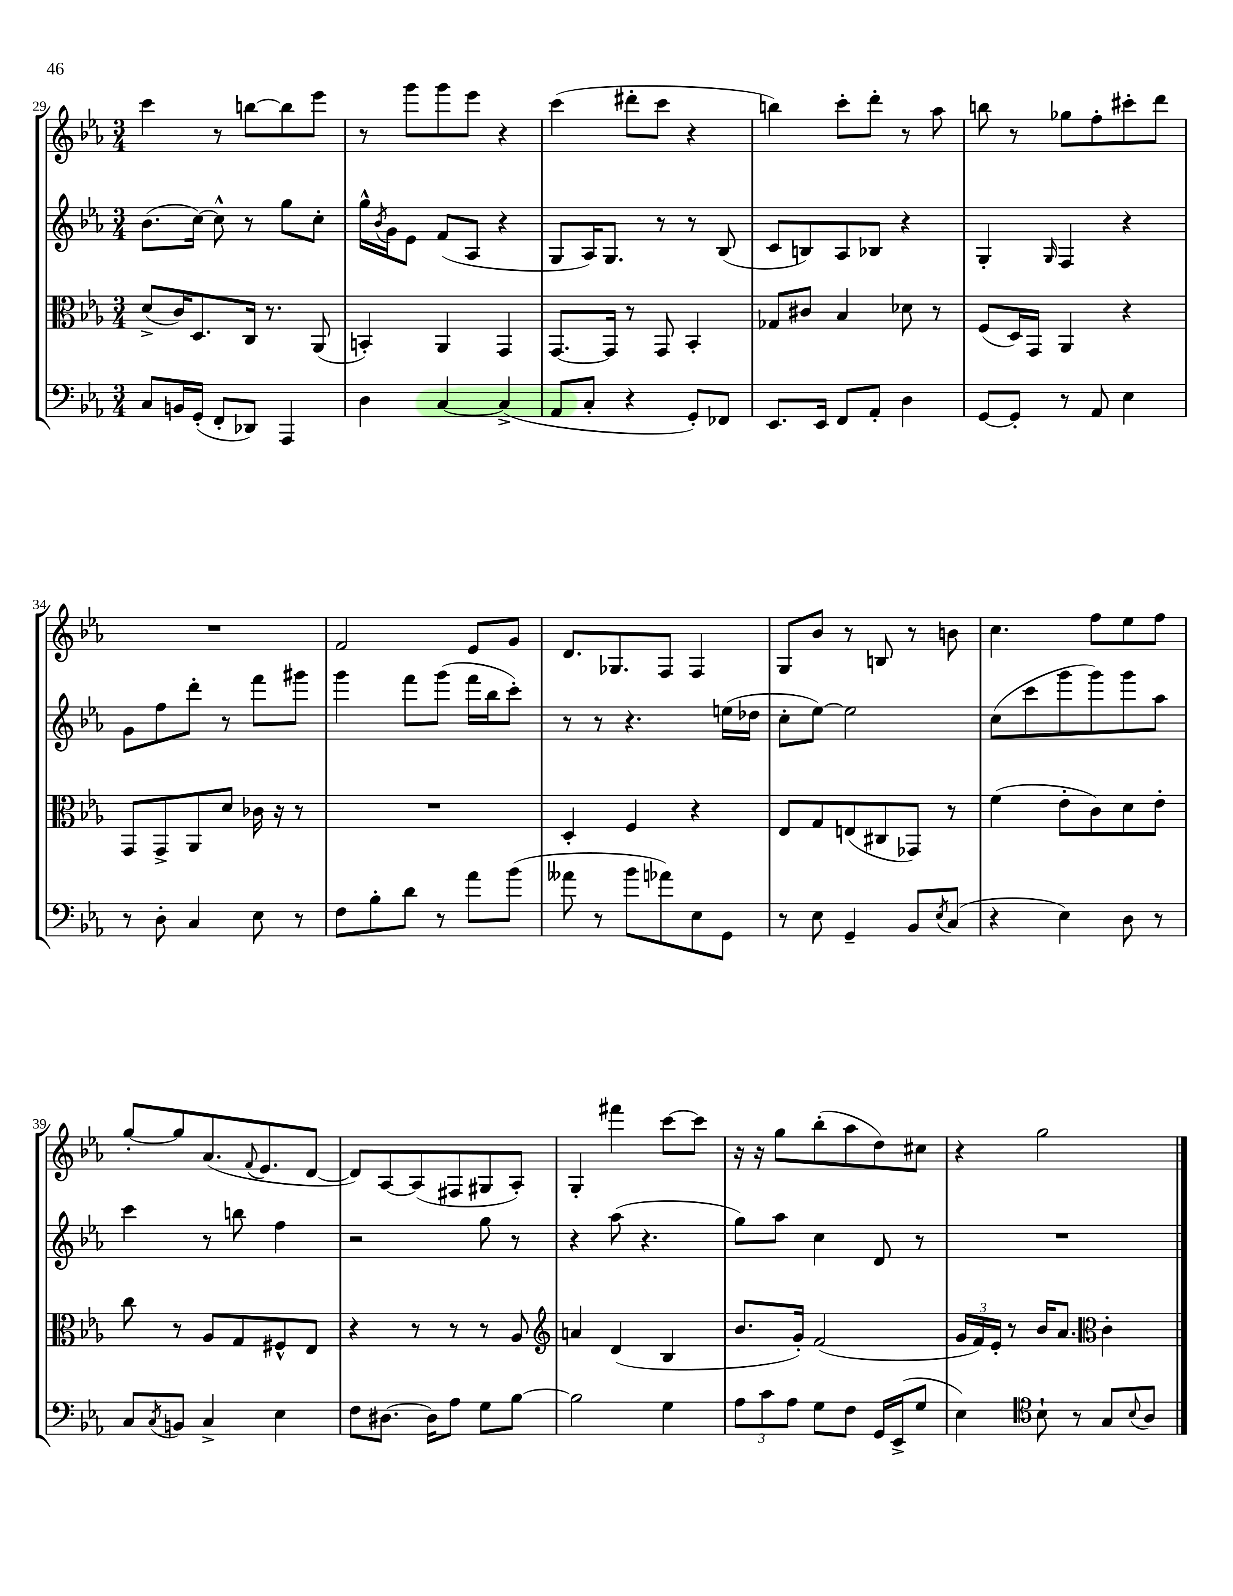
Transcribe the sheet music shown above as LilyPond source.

<<
\new StaffGroup <<
\new Staff = "s0" {
    \clef treble \key ees \major \numericTimeSignature \time 3/4
    c'''4 r8 b''8~ b''8 ees'''8 |
    r8 g'''8 g'''8 ees'''8 r4 |
    c'''4( dis'''8-. c'''8 r4 |
    b''4) c'''8-. d'''8-. r8 aes''8 |
    b''8 r8 ges''8 f''8-. cis'''8-. d'''8 |
    R2. |
    f'2 ees'8 g'8 |
    d'8. ges8. f8 f4 |
    g8 bes'8 r8 b8 r8 b'8 |
    c''4. f''8 ees''8 f''8 |
    g''8~-. g''8 aes'8.( \appoggiatura { f'8 } ees'8. d'8~ |
    d'8) aes8~ aes8( fis8 gis8 aes8-.) |
    g4-. fis'''4 c'''8~ c'''8 |
    r16 r16 g''8 bes''8-.( aes''8 d''8) cis''8 |
    r4 g''2 \bar "|." |
}
\new Staff = "s1" {
    \clef treble \key ees \major \numericTimeSignature \time 3/4
    bes'8.( c''16~) c''8-^ r8 g''8 c''8-. |
    g''16-^ \acciaccatura { bes'8 } g'16 ees'8 f'8( aes8 r4 |
    g8 aes16) g8. r8 r8 bes8( |
    c'8 b8) aes8 bes8 r4 |
    g4-. \grace { g16 } f4 r4 |
    g'8 f''8 d'''8-. r8 f'''8 gis'''8 |
    g'''4 f'''8 g'''8( f'''16 bes''16 c'''8-.) |
    r8 r8 r4. e''16( des''16 |
    c''8-. ees''8~) ees''2 |
    c''8( c'''8 g'''8 g'''8) g'''8 aes''8 |
    c'''4 r8 b''8 f''4 |
    r2 g''8 r8 |
    r4 aes''8( r4. |
    g''8) aes''8 c''4 d'8 r8 |
    R2. \bar "|." |
}
\new Staff = "s2" {
    \clef alto \key ees \major \numericTimeSignature \time 3/4
    d'8->( c'16) d8. c16 r8. aes,8( |
    b,4-.) aes,4 g,4 |
    g,8.~ g,16 r8 g,8 bes,4-. |
    ges8 cis'8 bes4 des'8 r8 |
    f8( d16) g,16 aes,4 r4 |
    g,8 g,8-> aes,8 d'8 ces'16 r16 r8 |
    R2. |
    d4-. f4 r4 |
    ees8 g8 e8( cis8 ges,8) r8 |
    f'4( ees'8-. c'8) d'8 ees'8-. |
    c''8 r8 aes8 g8 fis8-^ ees8 |
    r4 r8 r8 r8 aes8 |
    \clef treble a'4 d'4( bes4 |
    bes'8. g'16-.) f'2( |
    \tuplet 3/2 { g'16 f'16) ees'16-. } r8 bes'16 aes'8. \clef alto c'4-. \bar "|." |
}
\new Staff = "s3" {
    \clef bass \key ees \major \numericTimeSignature \time 3/4
    c8 b,16 g,16-.( f,8-. des,8) aes,,4 |
    d4 c4~ c4->( |
    aes,8 c8-. r4 g,8-.) fes,8 |
    ees,8. ees,16 f,8 aes,8-. d4 |
    g,8~ g,8-. r8 aes,8 ees4 |
    r8 d8-. c4 ees8 r8 |
    f8 bes8-. d'8 r8 aes'8 bes'8( |
    aeses'8 r8 bes'8 aes'8) ees8 g,8 |
    r8 ees8 g,4-- bes,8 \acciaccatura { ees8 } c8( |
    r4 ees4) d8 r8 |
    c8 \acciaccatura { c8 } b,8 c4-> ees4 |
    f8 dis8.~ dis16 aes8 g8 bes8~ |
    bes2 g4 |
    \tuplet 3/2 { aes8 c'8 aes8 } g8 f8 g,16 ees,16->( g8 |
    ees4) \clef tenor bes8-! r8 g8 \appoggiatura { bes8 } aes8 \bar "|." |
}
>>
>>
\layout { \context { \Score currentBarNumber = #29 } }
